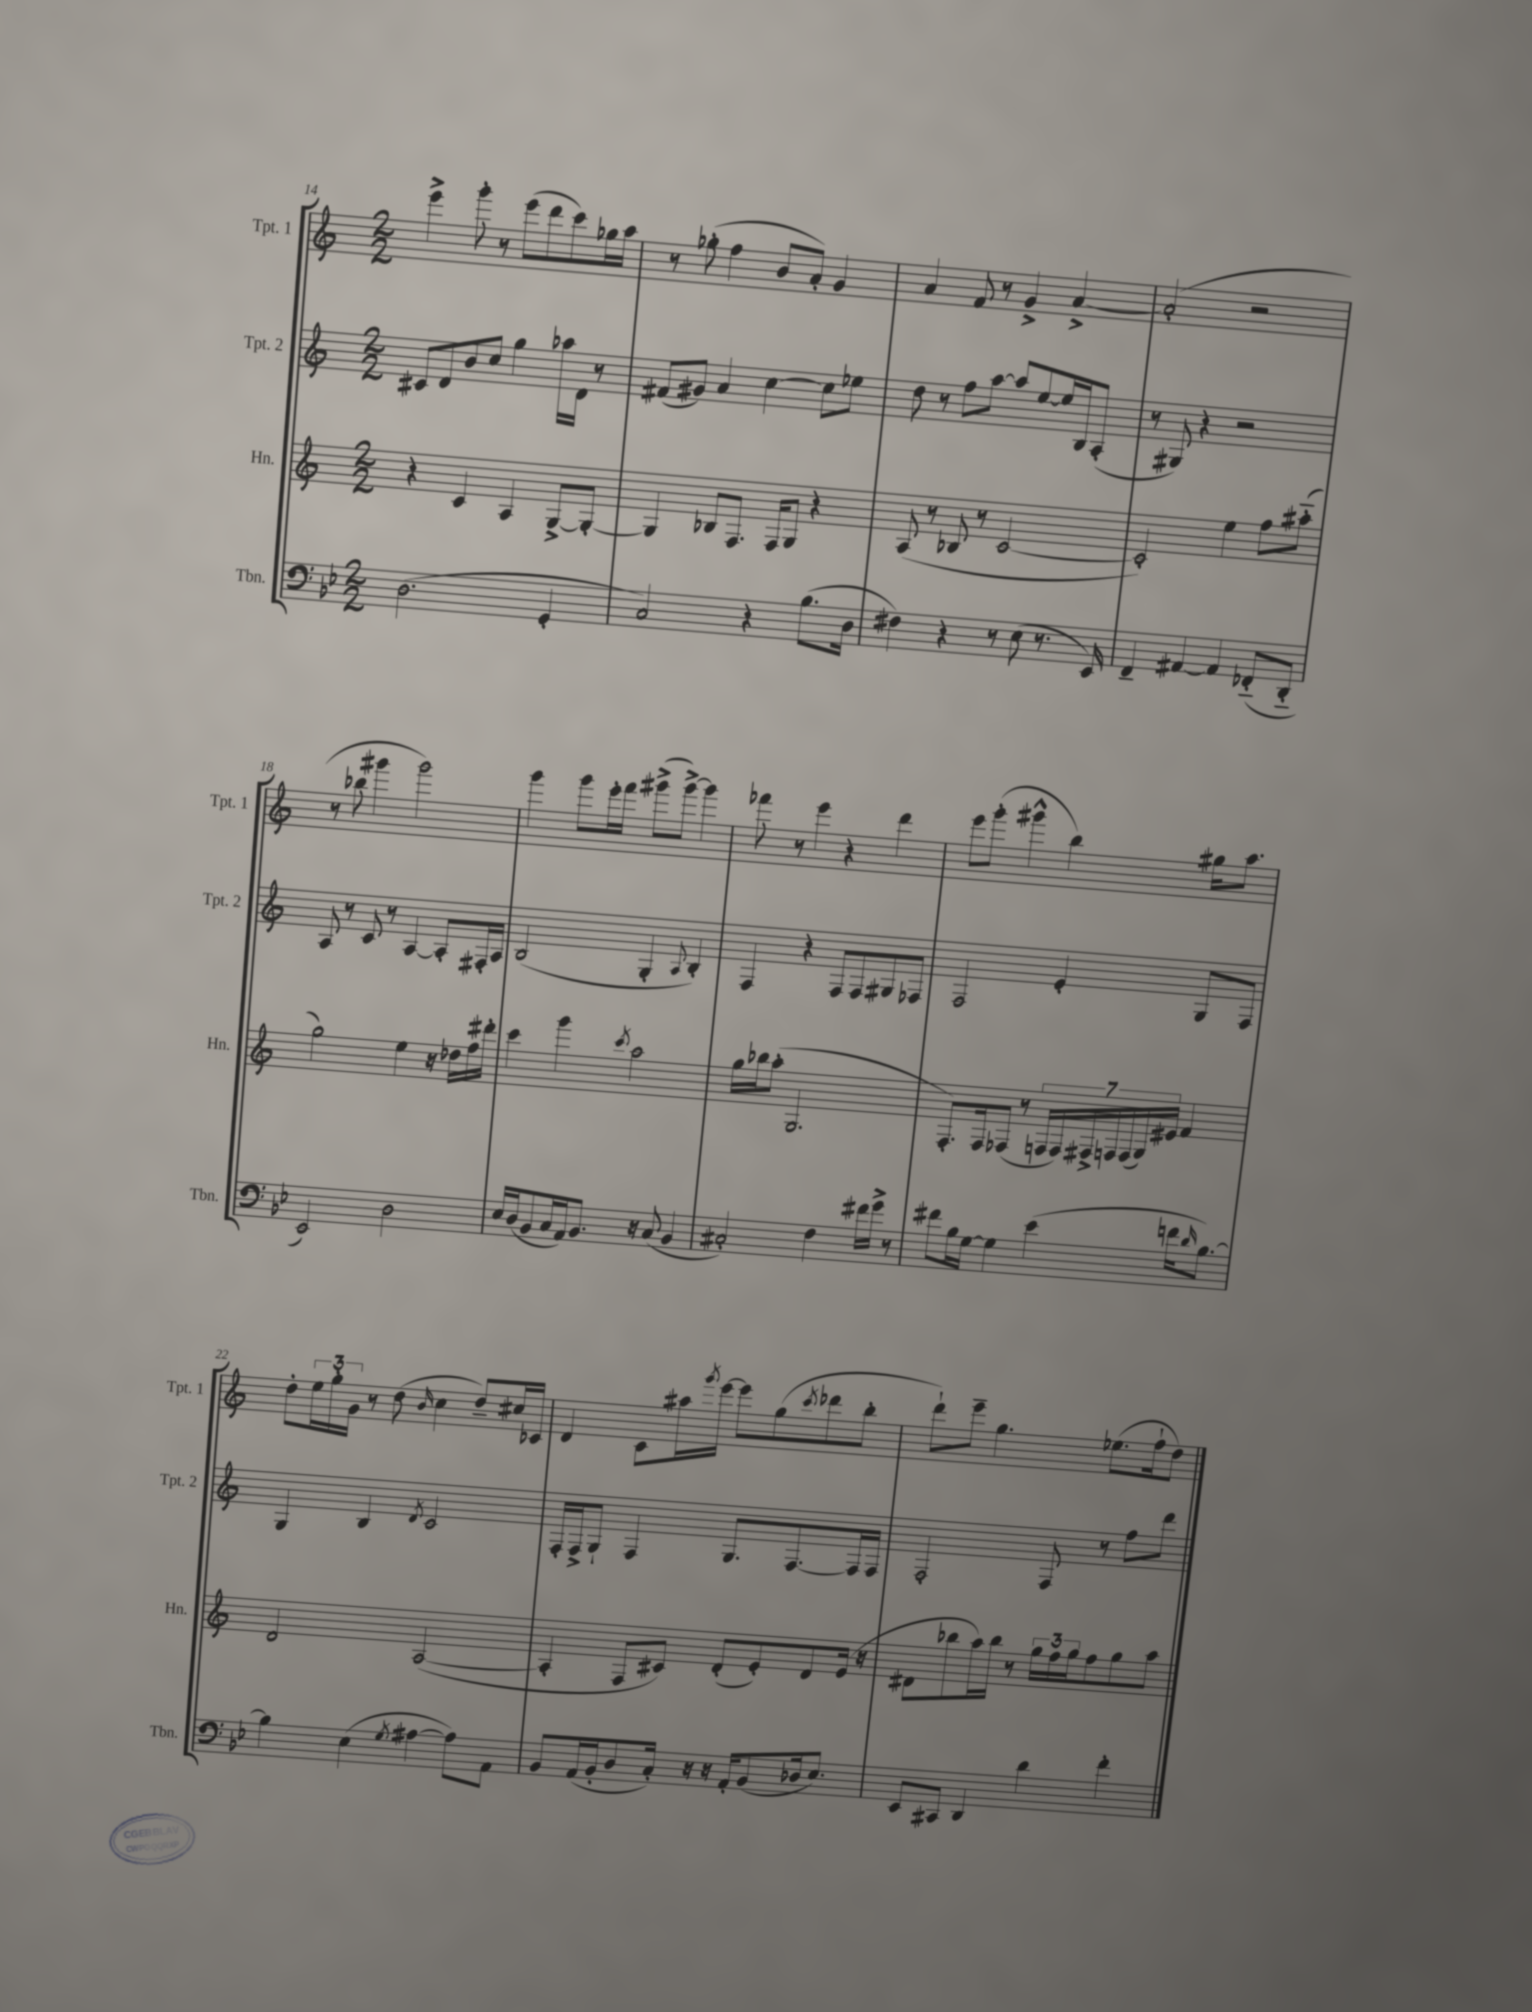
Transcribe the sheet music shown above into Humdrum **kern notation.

**kern	**kern	**kern	**kern
*staff4	*staff3	*staff2	*staff1
*clefF4	*clefG2	*clefG2	*clefG2
*k[b-e-]	*k[]	*k[]	*k[]
*M2/2	*M2/2	*M2/2	*M2/2
(2.D	4r	8c#	4eee^
.	.	8d	.
.	4c	8b	8ggg'
.	.	8cc	8r
.	4A	4gg	(8eee
.	.	.	8ddd
4GG'	[8G^	16aa-	8ccc)
.	.	16d	.
.	8G'_	8r	16gg-
.	.	.	16aa
=	=	=	=
2C)	4G]	(8f#	8r
.	.	8g#)	(8gg-'
.	8B-	4a	4ff
.	8.F	.	.
4r	.	[4cc	8b
.	16F	.	.
.	8G	.	8a')
(8.B-	4r	8cc]	4g
.	.	8ee-	.
16D	.	.	.
=	=	=	=
4F#)	(8A	8dd	4a
.	8r	8r	.
4r	8B-	8ff	8f
.	8r	[8aa	8r
8r	[2c	8aa]	4g^
(8E-	.	[8ee	.
8.r	.	16ee]	[4a^
.	.	16B	.
.	.	(8A'	.
16EE-)	.	.	.
=	=	=	=
4FF~	2c'])	8r	(2a']
.	.	8G#)	.
[4AA#	.	4r	.
4AA#]	4ee	2r	2r
(8FF-'~	8ff	.	.
8DD'~	(8aa#'~	.	.
=	=	=	=
2EE-)	2gg)	8A	8r
.	.	8r	8bb-
.	.	8c	4ggg#
.	.	8r	.
2D	4ee	[4A	2ggg#)
.	16r	8A']	.
.	16dd-	.	.
.	16ff	16F#'	.
.	16ddd#'	16A	.
=	=	=	=
16E-	4ccc	(2B	4ggg
(16D	.	.	.
8BB-	.	.	.
16C	4ggg	.	8ggg
16AA)	.	.	.
8.BB-	.	.	16eee'
.	.	.	16fff
.	8qccc	.	.
.	2aa	4G'	(8ggg#^
16r	.	.	.
(8C	.	.	[8ggg#^)
.	.	8qqA	.
4BB-	.	4B')	4ggg#]
=	=	=	=
2C#')	16gg	4F	8fff-
.	16bb-	.	.
.	(8aa'	.	8r
.	2.G	4r	4eee
4F	.	8F	4r
.	.	8F	.
16f#	.	8G#	4ddd
16g^	.	.	.
8r	.	8F-	.
=	=	=	=
8f#	8.F')	2F	8eee
16B-	.	.	(8ggg'
[16G	16F	.	.
4G]	(8F-	.	4ggg#^^
.	8r	.	.
(4e-	28F	4e'	4bb)
.	28F)	.	.
.	28F#^	.	.
.	28F	.	.
.	(28F	.	.
.	28G)	.	.
.	28e#	.	.
16f	4f	8G	16gg#
16qqd	.	.	.
[8.B-)	.	.	8.aa
.	.	8F	.
=	=	=	=
4B-]	2d	4G	8dd'
.	.	.	24ee
.	.	.	24gg'
.	.	.	24g
(4E-	.	4B	8r
.	.	.	(8dd
8qG	.	8qd	16qqb
[4A#	([2A	2c	4cc
8A#])	.	.	8dd~)
8AA	.	.	16cc#
.	.	.	16c-
=	=	=	=
8BB-	4A']	16F'	4d
.	.	16F^	.
(16AA	.	8G`	.
16BB-'	.	.	.
8D	8F	4F	8c
16C')	8c#)	.	16aa#
.	.	.	8qggg
16r	.	.	[16eee
16r	(8d'	8.G	8eee]
16AA'	.	.	.
(8BB-	8e')	.	(8gg
.	.	[8.F	.
.	.	.	8qccc
16D-	8d	.	8ddd-
8.E-)	.	.	.
.	(16e	16F]	8bb'
.	16r	16F	.
=	=	=	=
8EE-	8d#	2F'	8ddd`)
8CC#	8bb-	.	8eee~
4DD	16aa)	.	4.gg
.	16bb-	.	.
.	8r	.	.
4d	24gg	8F	.
.	24ff	.	.
.	24gg	.	.
.	8ff	8r	(8.ee-
4f'	8gg	8ff	.
.	.	.	16ff`
.	8aa	8ddd	8dd)
==	==	==	==
*-	*-	*-	*-
